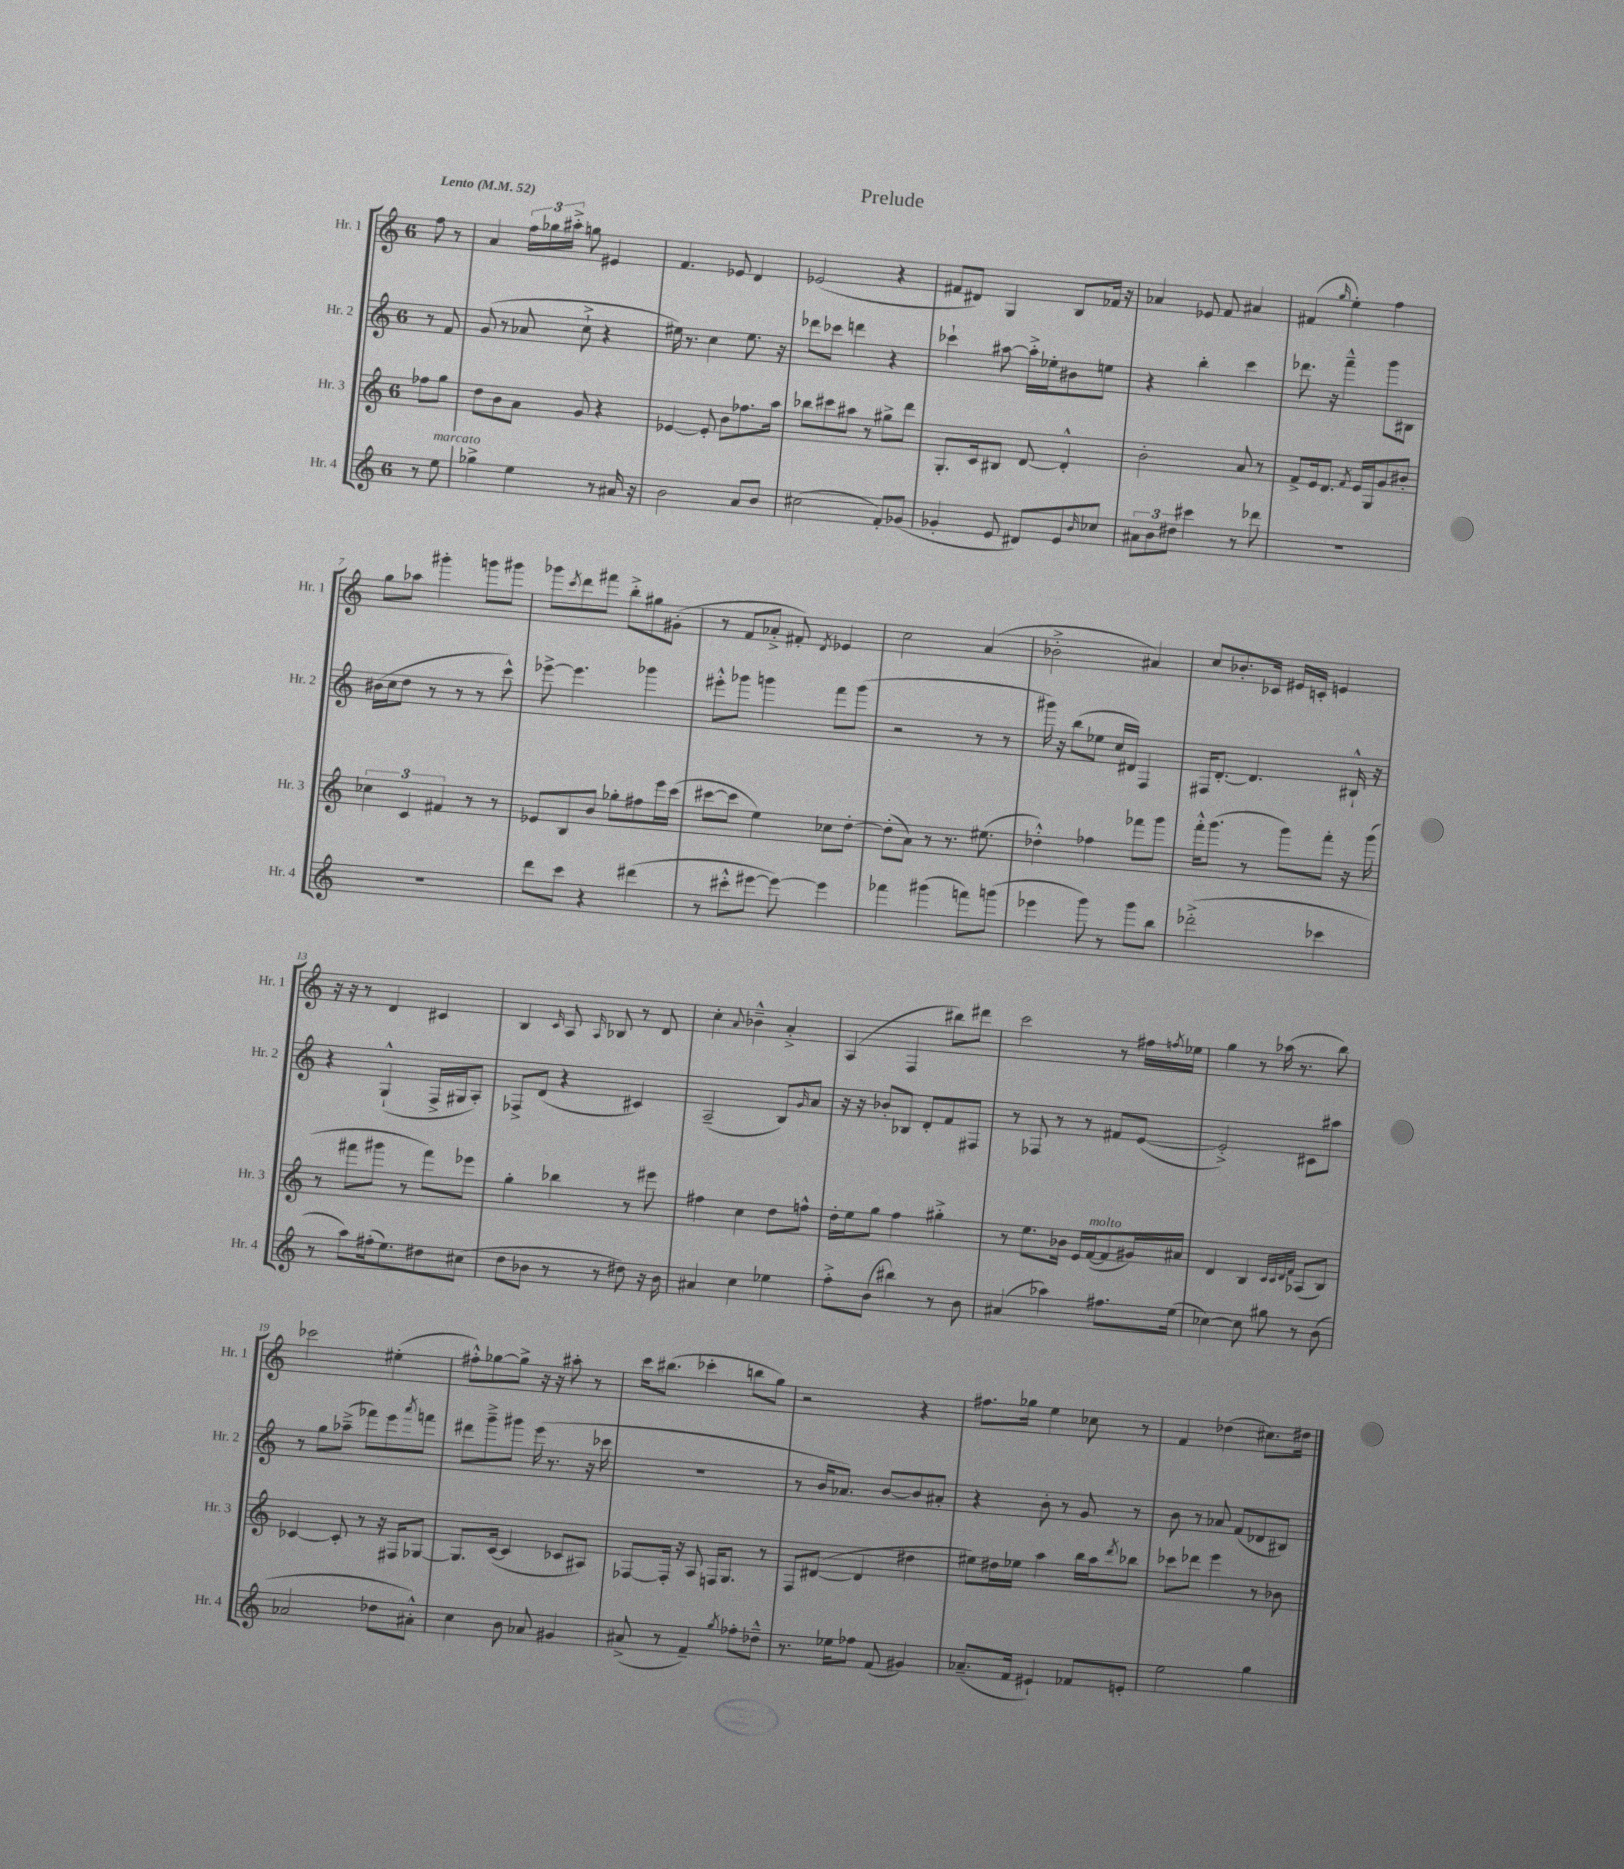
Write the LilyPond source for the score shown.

\header { title = "Prelude" }
<<
\new StaffGroup <<
\new Staff = "s0" \with { instrumentName = "Hr. 1" shortInstrumentName = "Hr. 1" } {
    \clef treble \key c \major \once \override Staff.TimeSignature.style = #'single-digit \time 6/8 \partial 4 \tempo "Lento" 4 = 52
    f''8 r8 |
    a'4 \tuplet 3/2 { f''16 ges''16 ais''16-.-> } g''8 eis'4 |
    f'4. ees'8 d'4 |
    ees'2( r4 |
    fis'8 dis'8) g4 b8 fes'16 r16 |
    aes'4 ees'8 f'8 ais'4 |
    fis'4( \grace { g''16 } e''4-.) f''4 |
    g''8 aes''8 gis'''4-. g'''8 gis'''8 |
    ges'''8 \acciaccatura { c'''8 } d'''8 fis'''8 b''8-.-> gis''8 gis'8-.( |
    r8 f'8 aes'8-.-> fis'8-.) \acciaccatura { d'8 } ees'4 |
    c''2 a'4( |
    bes'2-.-> ais'4) |
    c''8 bes'8.-. ces'16 eis'16 c'16-. e'4 |
    r16 r16 r8 d'4 cis'4 |
    b4 \grace { c'16 } a8 \grace { a16 } bes8 r8 d'8 |
    c''4-. \appoggiatura { a'8 } bes'4---^ a'4-.-> |
    a4( f4 bis''8) dis'''8 |
    c'''2 r8 fis''16 \acciaccatura { f''8 } ees''16 |
    g''4 r8 aes''16( r8. b''8) |
    ces'''2 eis''4-.( |
    fis''8-.-^) ges''8~ ges''8-> r16 r16 ais''8-. r8 |
    c'''16 bis''8.( ces'''4-. b''8 g''8) |
    r2 r4 |
    fis''8. ges''16 e''4 ces''8 r8 |
    f'4 des''4( cis''8.) dis''16 \bar "|." |
}
\new Staff = "s1" \with { instrumentName = "Hr. 2" shortInstrumentName = "Hr. 2" } {
    \clef treble \key c \major \once \override Staff.TimeSignature.style = #'single-digit \time 6/8 \partial 4
    r8 f'8 |
    g'8( r8 aes'8 c''8-!-> r4 |
    eis''16) r8. c''4 eis''8. r16 |
    des'''8 ces'''8 d'''4 r4 |
    ces'''4-! ais''8~ ais''16-.-> ees''16-. bis'8 e''8 |
    r4 b''4-. c'''4 |
    des'''8. r16 f'''4---^ g'''8 bis8 |
    bis'16( c''16 d''8 r8 r8 r8 c'''8-^) |
    ees'''8~-> ees'''4. ges'''4 |
    eis'''8-.-^ ges'''8 g'''4 f'''8 g'''8( |
    r2 r8 r8 |
    gis'''16) r16 b''8( ees''8 c''16 dis'16) f4 |
    fis16 d'8.~-. d'4. bis16-!-^ r16 |
    r4 g4-!-^( f16-> gis16 a8-.) |
    fes8-> d'8( r4 cis'4) |
    a2--( b8) \grace { g'16 } a'8 |
    r16 r16 bes'8-. bes8 d'8-. f'8 fis8 |
    r8 fes8 r8 r8 fis'8 e'8~( |
    e'2-.->) cis'8 ais''8 |
    r8 g''8 aes''8--->( fes'''8) e'''8 \acciaccatura { a'''8 } f'''8 |
    dis'''8 g'''8---> gis'''8 e'''16( r8. r16 ces'''16 |
    R2. |
    r8 b'16 aes'8.) b'8~ b'8 ais'8-. |
    r4 b'8-. r8 g'8 r8 |
    b'8 r8 aes'8 f'8( des'8 bis8) \bar "|." |
}
\new Staff = "s2" \with { instrumentName = "Hr. 3" shortInstrumentName = "Hr. 3" } {
    \clef treble \key c \major \once \override Staff.TimeSignature.style = #'single-digit \time 6/8 \partial 4
    fes''8 g''8 |
    d''8 b'8 a'8 g'8 r4 |
    ees'4~ ees'8-. b'8 fes''8. a''16 |
    bes''8 cis'''8 ais''8 r8 gis''8-> d'''8 |
    g8.-. c'16 bis8 d'8~ d'4-.-^ |
    b'2-. a'8 r8 |
    f'8-> e'16 d'8. \acciaccatura { f'8 } e'16 g16 g'8 bis'8-. |
    \tuplet 3/2 { ces''4 c'4 fis'4 } r8 r8 |
    ees'8 b8 b'8 ges''8-. fis''8 e'''16 c'''16( |
    cis'''8~ cis'''8 e''4) ces''8 d''8~-. |
    d''8-.( a'8) r8 r8. eis''8.( |
    des''4-.-^) fes''4 fes'''8 g'''8 |
    f'''16-.-^ g'''8.( r8 g'''8) f'''8-. r16 g'''16( |
    r8 fis'''8 gis'''8 r8 fis'''8) ees'''8 |
    g''4-. bes''4 r8 eis'''8 |
    fis''4 c''4 d''8 f''8-^ |
    d''16-. e''16 g''8 f''4 gis''4-.-> |
    r8 e''8. bes'16 e'16 f'16~^\markup { \italic "molto" }( f'8 gis'16) ais'16 |
    d'4 b4 \grace { c'32 c'32 d'32 f'32 } aes8( b8) |
    ces'4~ ces'8-. r8 r16 fis16 ges8~ |
    ges8. c'16~( c'4 ces'8 ais8) |
    fes8~ fes16-. r16 a8 f16 g8. r8 |
    f8 dis'8~( dis'4 dis''4 |
    eis''8) dis''16 ees''16 a''4 b''16 a''16 \acciaccatura { d'''8 } bes''8 |
    ces'''8 des'''8 e'''4 r8 bes'8 \bar "|." |
}
\new Staff = "s3" \with { instrumentName = "Hr. 4" shortInstrumentName = "Hr. 4" } {
    \clef treble \key c \major \once \override Staff.TimeSignature.style = #'single-digit \time 6/8 \partial 4
    r8 e''8^\markup { \italic "marcato" } |
    ges''4-> e''4 r8 ais'16 r16 |
    b'2 a'8 b'8 |
    cis''2( f'8-.) ges'8( |
    ges'4-. e'8 dis'8) e'8 \grace { b'16 } ces''8 |
    \tuplet 3/2 { ais'8 b'8 dis''8 } cis'''4 r8 des'''8 |
    R2. |
    R2. |
    d'''8 c'''8 r4 dis'''4( |
    r8 cis'''8-.-^ eis'''8~ eis'''8~) eis'''4 |
    fes'''4 gis'''4( f'''8) g'''8( |
    ees'''4 g'''8) r8 g'''8 b''8 |
    des'''2-.->( ces'''4 |
    r8 a''8) fis''16-.( e''8.) dis''8 cis''8( |
    d''8 bes'8 r8 r8 dis''8) r16 bes'16 |
    ais'4 c''4 ees''4 |
    f''8-.-> b'8( bis''4) r8 b'8 |
    ais'4( aes''4) fis''8. e''16( |
    ces''4~) ces''8 gis''8 r8 b'8( |
    aes'2 des''8 ais'8-.-^) |
    c''4 b'8 aes'8 gis'4 |
    ais'8->( r8 f'4--) \acciaccatura { g''8 } fes''8-. des''8---^ |
    r8. ees''16 fes''8 f'8( gis'4) |
    aes'8.--( f'16 eis'4-!) fes'8 e'8-. |
    e''2 g''4 \bar "|." |
}
>>
>>
